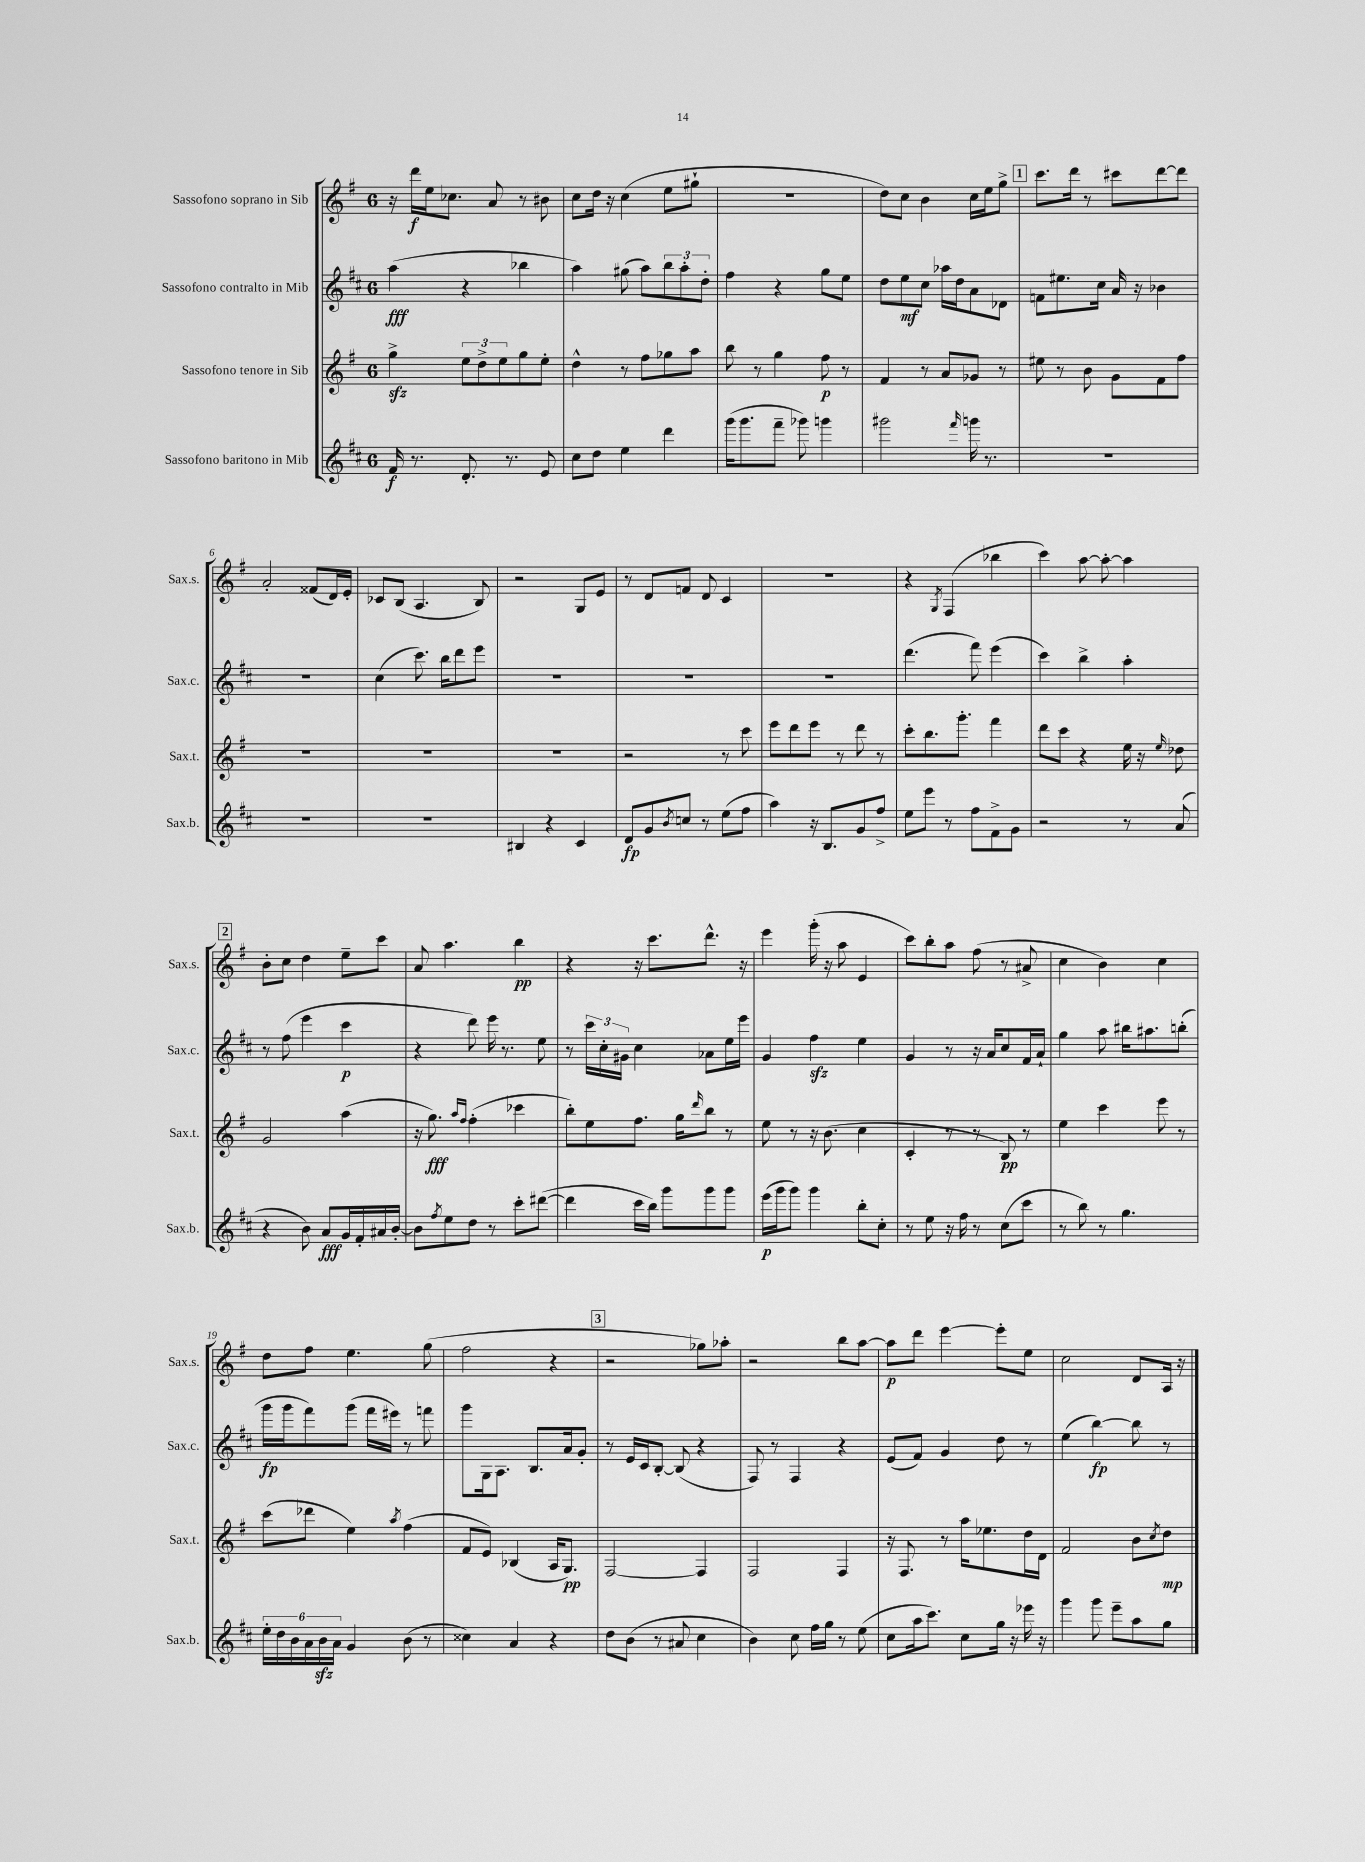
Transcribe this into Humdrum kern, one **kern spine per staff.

**kern	**kern	**kern	**kern
*staff4	*staff3	*staff2	*staff1
*clefG2	*clefG2	*clefG2	*clefG2
*k[f#c#]	*k[f#]	*k[f#c#]	*k[f#]
*M6/8	*M6/8	*M6/8	*M6/8
16f#/	4gg^\	(4aa\	16r
8.r	.	.	16ddd\LL
.	.	.	16ee\J
.	.	.	8.cc-\J
8.d'/	12ee\L	4r	.
.	12dd^\	.	.
.	.	.	8a/
.	12ee\	.	.
8.r	.	.	.
.	8gg\	4bb-\	8r
8e/	8ee'\J	.	8b#\
=	=	=	=
8cc#\L	4dd^^\	4aa\)	8cc\L
8dd\J	.	.	16dd\Jk
.	.	.	16r
4ee\	8r	(8gg#\	(4cc\
.	8ff#\L	8aa\L)	.
4ddd\	8gg-\	12bb\	8ee\L
.	.	12aa'\	.
.	8aa\J	.	8gg#`\J
.	.	12dd'\J	.
=	=	=	=
(16ggg\LK	8bb\	4ff#\	2.r
8.ggg\	.	.	.
.	8r	.	.
8fff#~\J	4gg\	4r	.
8ggg-\)	.	.	.
4ggg\	8ff#\	8gg\L	.
.	8r	8ee\J	.
=	=	=	=
2ggg#\	4f#/	8dd\L	8dd\L)
.	.	8ee\	8cc\J
.	8r	8cc#\J	4b\
.	8a/L	16aa-\LL	.
.	.	16dd\J	.
16qqfff#/	.	.	.
16ggg\	8g-/J	8a\	16cc\LL
8.r	.	.	16ee\J
.	8r	8d-\J	8gg^\J
=	=	=	=
2.r	8ee#\	8f\L	8.ccc\L
.	8r	8.ee#\	.
.	.	.	16ddd\Jk
.	8b\	.	8r
.	.	16cc#\Jk	.
.	8g\L	16a/	8ccc#\L
.	.	16r	.
.	8f#\	4b-\	[8ddd\
.	8ff#\J	.	8ddd\]J
=	=	=	=
2.r	2.r	2.r	2a'/
.	.	.	(8f##/L
.	.	.	16d/L)
.	.	.	16e'/JJ
=	=	=	=
2.r	2.r	(4cc#\	8c-/L
.	.	.	(8B/J
.	.	8.ccc#\)	4.A/
.	.	16bb\LK	.
.	.	8ddd\	.
.	.	8eee\J	8B/)
=	=	=	=
4B#/	2.r	2.r	2r
4r	.	.	.
4c#/	.	.	8G/L
.	.	.	8e/J
=	=	=	=
8d/L	2r	2.r	8r
8g/	.	.	8d/L
8qb/	.	.	.
8cc/J	.	.	8f/J
8r	.	.	8d/
(8ee\L	8r	.	4c/
8ff#\J	8ccc\	.	.
=	=	=	=
4aa\)	8eee\L	2.r	2.r
.	8ddd\	.	.
16r	8eee\J	.	.
8.B/L	.	.	.
.	8r	.	.
8g/	8ddd\	.	.
8ff#^/J	8r	.	.
=	=	=	=
8ee\L	8ccc'\L	(4.ddd\	4r
8eee\J	8.bb\	.	.
.	.	.	8qG/
8r	.	.	(4F#/
.	8.ggg'\J	.	.
8ff#\L	.	8fff#\)	.
8f#^\	4fff#\	(4eee\	4bb-\
8g\J	.	.	.
=	=	=	=
2r	8ddd\L	4ccc#\)	4ccc\)
.	8ccc\J	.	.
.	4r	4bb^\	[8aa\
.	.	.	8aa'\_
8r	16ee\	4aa'\	4aa\]
.	16r	.	.
.	16qqee/	.	.
(8a/	8dd-\	.	.
=	=	=	=
4r	2g/	8r	8b'\L
.	.	(8ff#\	8cc\J
8b\)	.	4eee\	4dd\
8a/L	.	.	.
16g/L	(4aa\	4ccc#\	8ee~\L
16f#'/	.	.	.
16a#/	.	.	8ccc\J
[16b'/JJ	.	.	.
=	=	=	=
8b\]L	16r	4r	8a/
.	8.gg\)	.	.
8qff#/	.	.	.
8ee\	.	.	4.aa\
.	16qqaa/LL	.	.
.	16qqff#/JJ	.	.
8dd\J	(4ff#'\	8ddd\)	.
8r	.	16eee\	.
.	.	8.r	.
8ccc#'\L	4ccc-\	.	4bb\
([8ddd#\J	.	8ee\	.
=	=	=	=
4ddd#\]	8bb'\L)	8r	4r
.	8ee\	24ccc#\LL	.
.	.	24cc#'\	.
.	.	24g#\JJ	.
16ccc#\LL	8.ff#\J	4cc#\	16r
16bb\JJ)	.	.	8.ccc\L
8ggg\L	.	.	.
.	16gg\LK	.	.
.	16qqddd/	.	.
8ggg\	8bb\J	8a-\L	8.ddd^^\J
8ggg\J	8r	16ee\L	.
.	.	16eee\JJ	16r
=	=	=	=
(16eee\LL	8ee\	4g/	4eee\
16ggg\J	.	.	.
8ggg\J)	8r	.	.
4ggg\	16r	4ff#\	(16ggg'\
.	(8.b\	.	16r
.	.	.	8aa\
8bb'\L	4cc\	4ee\	4e/
8cc#'\J	.	.	.
=	=	=	=
8r	4c'/	4g/	8ccc\L)
8ee\	.	.	8bb'\
16r	8r	8r	8aa\J
16ff#\	.	.	.
8r	8r	16r	(8ff#\
.	.	16a/LK	.
(8cc#\L	8B/)	8cc#/	8r
8ccc#\J	8r	16f#/L	8a#^/
.	.	16a`/JJ	.
=	=	=	=
8r	4ee\	4gg\	4cc\
8bb\)	.	.	.
8r	4ccc\	8aa\	4b\)
4.gg\	.	16bb#\LK	.
.	.	8.aa#\	.
.	8eee\	.	4cc\
.	8r	(8bb'\J	.
=	=	=	=
24ee'\LL	(8ccc\L	16ggg\LL	8dd\L
24dd\	.	.	.
.	.	16ggg\J	.
24b\	.	.	.
24a\	8ddd-\J	8fff#\)	8ff#\J
24b\	.	.	.
24a\JJ	.	.	.
4g/	4ee\)	(8ggg\J	4.ee\
.	.	16fff#\LL	.
.	.	16eee#\JJ)	.
.	8qaa/	.	.
(8b\	(4ff#\	8r	.
8r	.	8fff\	(8gg\
=	=	=	=
4cc##\)	8f#/L	8ggg\L	2ff#\
.	8e/J)	16G\k	.
.	.	8.A\J	.
4a/	(4B-/	.	.
.	.	8.B/L	.
4r	16A/LK	.	4r
.	8.G/J)	16a/k	.
.	.	8g'/J	.
=	=	=	=
8dd\L	[2F#/	8r	2r
(8b\J	.	16e/LL	.
.	.	16c#/J	.
8r	.	[8B'/J	.
8a#/	.	(8B/]	.
4cc#\	4F#/]	4r	8gg-\L)
.	.	.	8aa-'\J
=	=	=	=
4b\)	2F#/	8F#/)	2r
.	.	8r	.
8cc#\	.	4F#/	.
16ff#\LL	.	.	.
16gg\JJ	.	.	.
8r	4F#/	4r	8bb\L
(8ee\	.	.	[8aa\J
=	=	=	=
8cc#\L	16r	(8e/L	8aa\]L
.	8.F#/	.	.
16aa\k	.	8f#/J)	8ddd\J
8.ccc#\J)	.	.	.
.	8r	4g/	[4eee\
8cc#\L	16aa\LK	.	.
.	8.ee-\	.	.
16gg\Jk	.	8dd\	8eee'\]L
16r	.	.	.
16eee-\	16dd\L	8r	8ee\J
16r	16d\JJ	.	.
=	=	=	=
4ggg\	2f#/	(4ee\	2cc\
8ggg\	.	[4bb\)	.
8eee~\L	.	.	.
8aa\	8b\L	8bb\]	8d/L
.	8qcc/	.	.
8gg\J	8dd\J	8r	16A/Jk
.	.	.	16r
==	==	==	==
*-	*-	*-	*-
